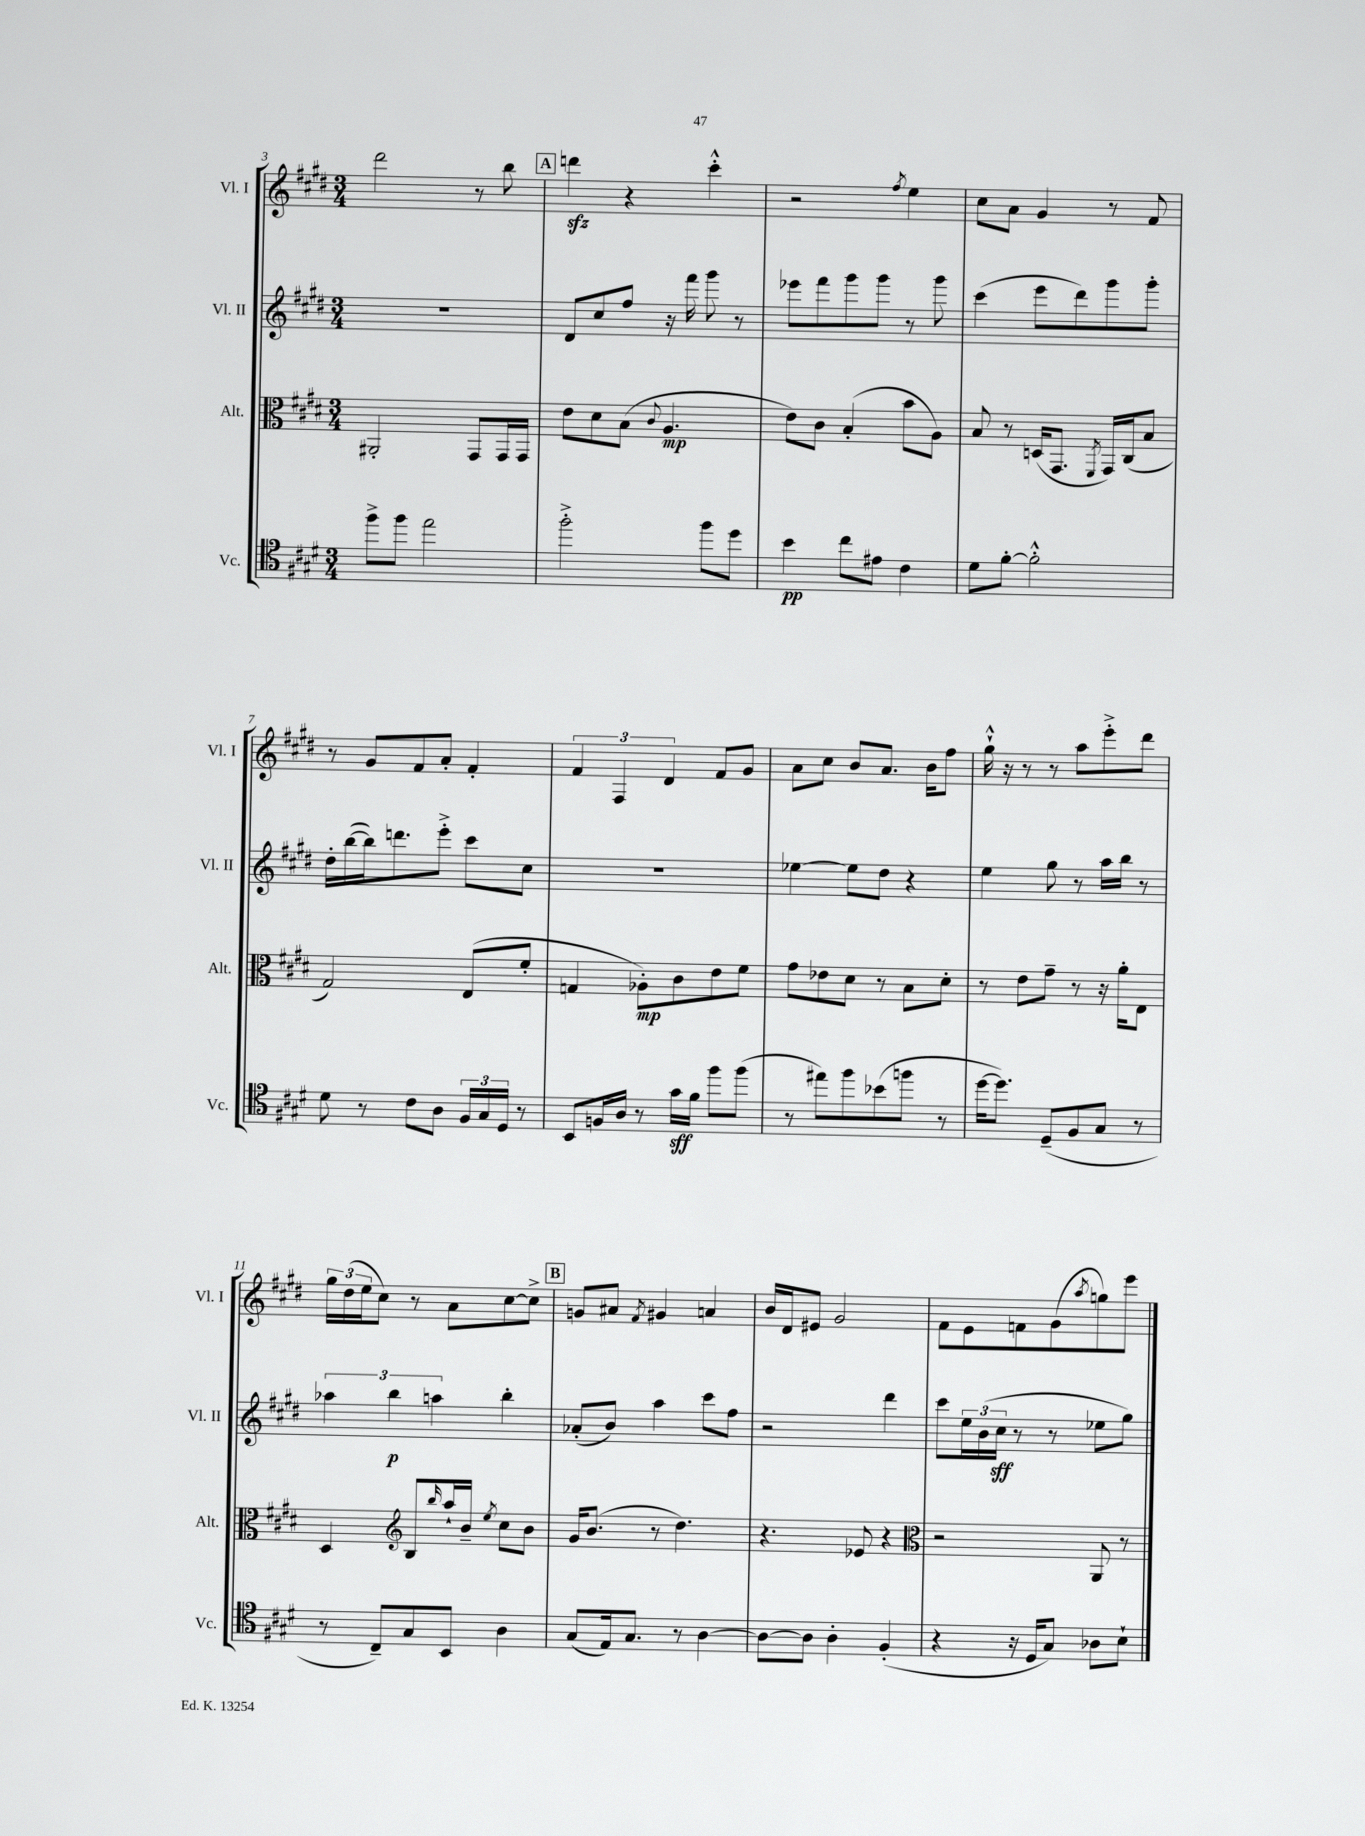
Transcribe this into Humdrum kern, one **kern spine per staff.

**kern	**kern	**kern	**kern
*staff4	*staff3	*staff2	*staff1
*clefC4	*clefC3	*clefG2	*clefG2
*k[f#c#g#d#]	*k[f#c#g#d#]	*k[f#c#g#d#]	*k[f#c#g#d#]
*M3/4	*M3/4	*M3/4	*M3/4
8ff#^	2AA#'	2.r	2ddd#
8ff#	.	.	.
2ee	.	.	.
.	8GG#	.	8r
.	16GG#	.	8bb
.	16GG#	.	.
=	=	=	=
2ff#'^	8e	8d#	4ddd
.	8d#	8cc#	.
.	(8B	8ff#	4r
.	8qqc#	.	.
.	4.A	16r	.
.	.	16fff#	.
8ff#	.	8ggg#	4ccc#'^^
8dd#	.	8r	.
=	=	=	=
4b	8e)	8eee-	2r
.	8c#	8fff#	.
8cc#	(4B'	8ggg#	.
8e#	.	8ggg#	.
.	.	.	8qff#
4c#	8b	8r	4ee
.	8A)	8ggg#	.
=	=	=	=
8d#	8B	(4ccc#	8cc#
[8f#'	8r	.	8a
2f#'^^]	(16D	8eee	4g#
.	8.GG#	.	.
.	.	8ddd#)	.
.	8qFF#	.	.
.	16GG#)	8ggg#	8r
.	(16C#	.	.
.	8B	8ggg#'	8f#
=	=	=	=
8d#	2G#)	16dd#'	8r
.	.	([16bb	.
8r	.	16bb])	8g#
.	.	8.ddd	.
8c#	.	.	8f#
8A	.	8eee'^	8a'
24F#	(8E	8ccc#	4f#'
24G#	.	.	.
24D#	.	.	.
8r	8f#'	8cc#	.
=	=	=	=
8BB	4G	2.r	6f#
16F	.	.	.
.	.	.	6F#
16A	.	.	.
8r	8A-')	.	.
.	.	.	6d#
16g#	8c#	.	.
16f#	.	.	.
8ff#	8e	.	8f#
(8ff#	8f#	.	8g#
=	=	=	=
8r	8g#	[4ee-	8a
8ee#)	8e-	.	8cc#
8ff#	8d#	8ee-]	8b
(8b-	8r	8dd#	8.a
8ff	8B	4r	.
.	.	.	16b
8r	8d#'	.	8ff#
=	=	=	=
[16dd#	8r	4ee	16gg#`^^
8.dd#])	.	.	16r
.	8e	.	8r
(8D#~	8g#~	8gg#	8r
8F#	8r	8r	8aa
8G#	16r	16aa	8eee'^
.	16a'	16bb	.
8r	8E	8r	8ddd#
=	=	=	=
8r	4D#	6aa-	24gg#
.	.	.	(24dd#
.	.	.	24ee
8C#~)	.	.	8cc#)
.	.	6bb	.
*	*clefG2	*	*
8G#	8B	.	8r
.	.	6aa	.
.	16qqbb	.	.
8BB	16aa`	.	8a
.	16b~	.	.
.	8qee	.	.
4A	8cc#	4bb'	[8cc#
.	8b	.	8cc#^]
=	=	=	=
(8G#	16g#	(8a-'	8g
.	(8.b	.	.
16E)	.	8b)	8a#
8.G#	.	.	.
.	.	.	8qf#
.	8r	4aa	4g#
8r	4.dd#)	.	.
[4A	.	8ccc#	4a
.	.	8ff#	.
=	=	=	=
8A_	4.r	2r	16b
.	.	.	16d#
8A]	.	.	8e#
4A'	.	.	2g#
.	8e-	.	.
(4F#'	4r	4ddd#	.
=	=	=	=
*	*clefC3	*	*
4r	2r	8ccc#	8f#
.	.	24ee	8e
.	.	(24b	.
.	.	24cc#	.
16r	.	8r	8f
16D#	.	.	.
8G#)	.	8r	(8g#
.	.	.	8qaa
8A-	8AA	8ee-	8gg)
8B`	8r	8gg#)	8eee
==	==	==	==
*-	*-	*-	*-
